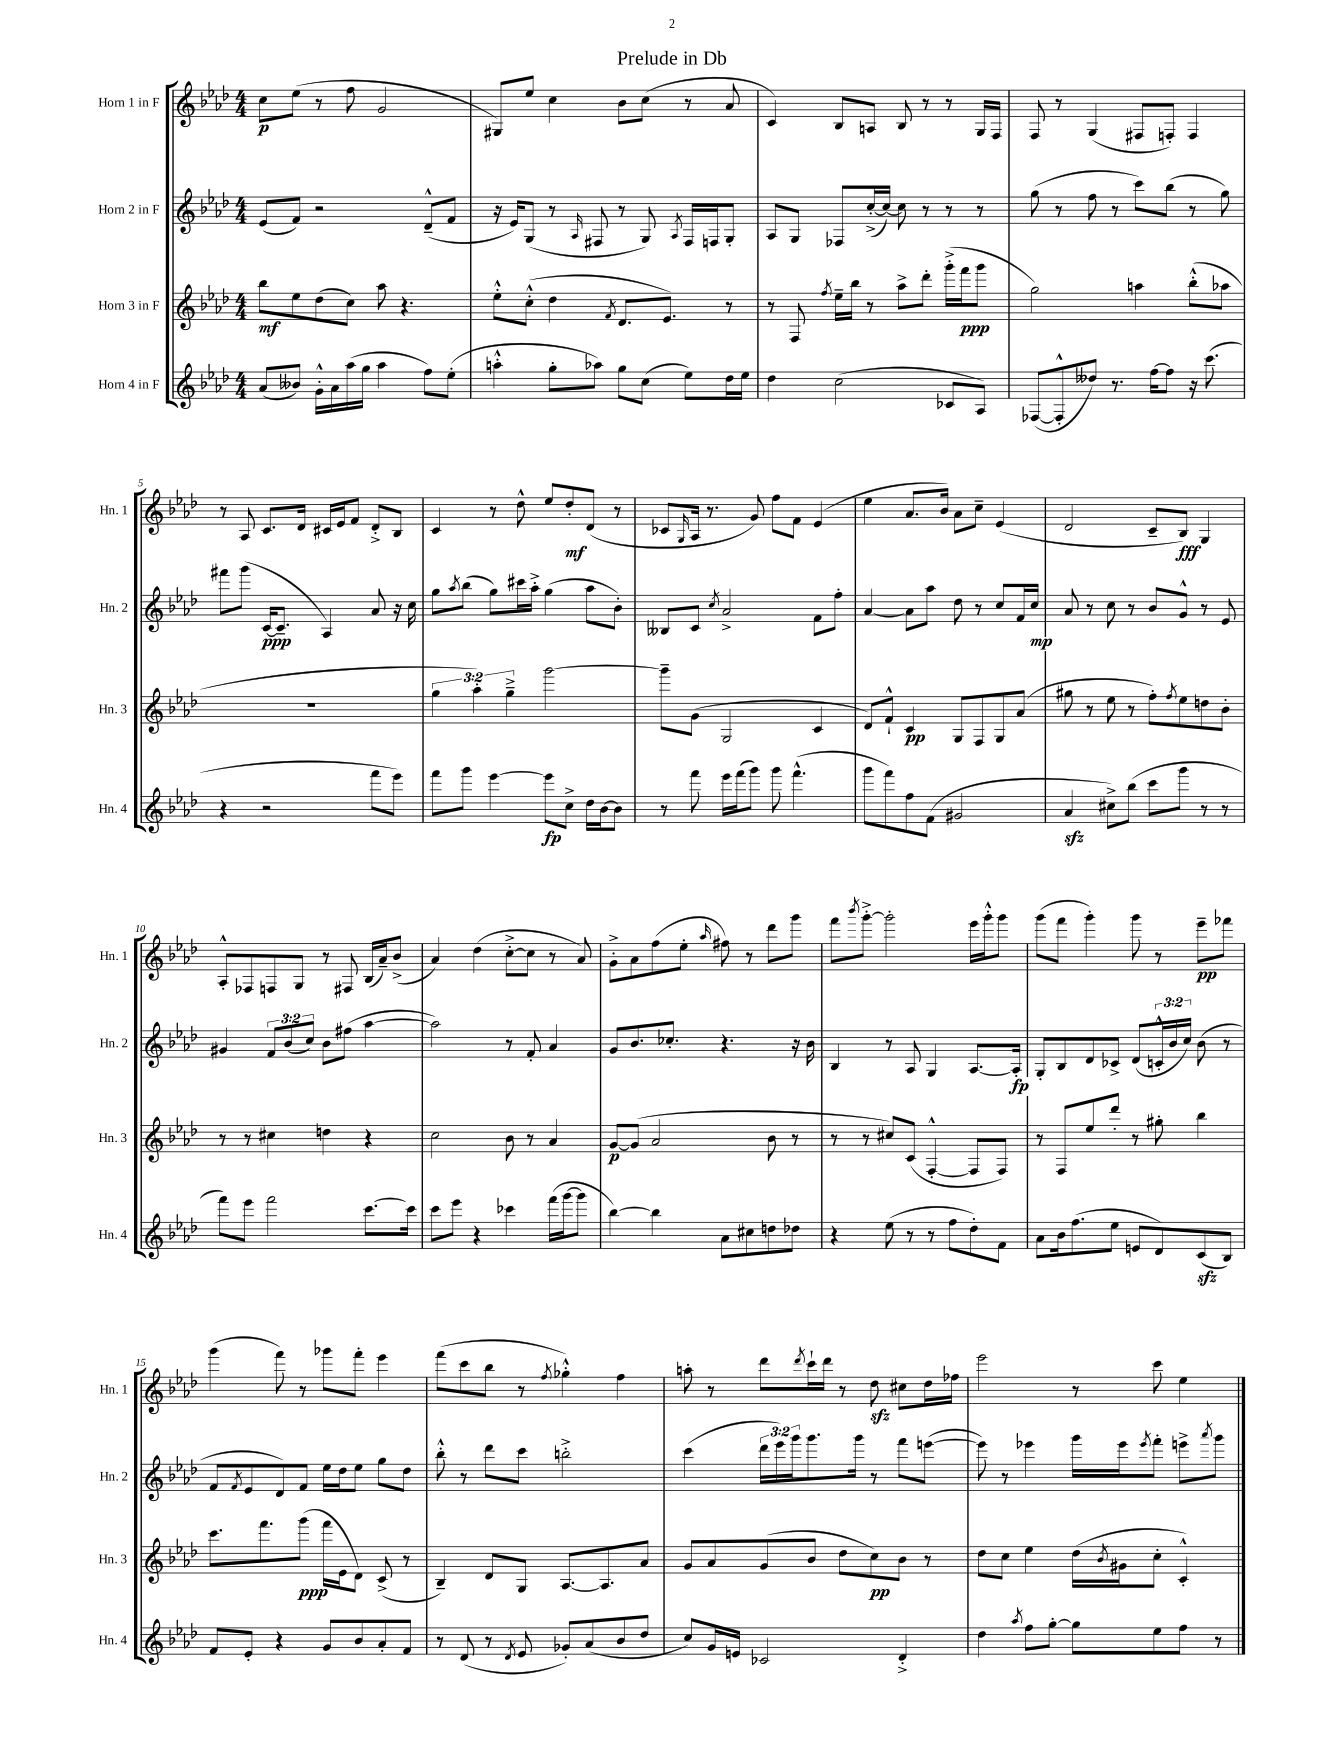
\header { title = "Prelude in Db" }
<<
\new StaffGroup <<
\new Staff = "s0" \with { instrumentName = "Horn 1 in F" shortInstrumentName = "Hn. 1" } {
    \clef treble \key aes \major \numericTimeSignature \time 4/4
    c''8\p ees''8( r8 f''8 g'2 |
    gis8) ees''8 c''4 bes'8 c''8( r8 aes'8 |
    c'4) bes8 a8 bes8 r8 r8 g16 f16 |
    f8 r8 g4( fis8 f8-.) f4 |
    r8 aes8 c'8. des'16 cis'16 ees'16 f'8 des'8-.-> bes8 |
    c'4 r8 des''8-^ ees''8 des''8-.\mf des'8( r8 |
    ces'8 \grace { g16 } aes16 r8. g'8) f''8 f'8 ees'4( |
    ees''4 aes'8. bes'16) aes'8 c''8-- ees'4( |
    des'2 c'8-- bes8\fff) g4 |
    aes8-.-^ fes8 f8 g8 r8 fis8 bes16( aes'16--) bes'8->( |
    aes'4) des''4( c''8~-.-> c''8 r8 aes'8) |
    g'8-.-> aes'8 f''8( ees''8-. \grace { aes''16 } fis''8) r8 des'''8 g'''8 |
    f'''8 \acciaccatura { bes'''8 } g'''8~-.-> g'''2-. ees'''16 g'''16-.-^ g'''8 |
    g'''8( f'''8 g'''4-.) g'''8 r8 ees'''8--\pp fes'''8 |
    g'''4( f'''8) r8 ges'''8 f'''8-. ees'''4 |
    f'''8( c'''8 bes''8 r8 \acciaccatura { f''8 } ges''4-.-^) f''4 |
    a''8-. r8 des'''8 \acciaccatura { des'''8 } c'''16-! des'''16 r8 des''8\sfz cis''8 des''16 fes''16 |
    ees'''2 r8 c'''8 ees''4 \bar "|." |
}
\new Staff = "s1" \with { instrumentName = "Horn 2 in F" shortInstrumentName = "Hn. 2" } {
    \clef treble \key aes \major \numericTimeSignature \time 4/4 \override Staff.TupletNumber.text = #tuplet-number::calc-fraction-text
    ees'8( f'8) r2 des'8---^( f'8 |
    r16 ees'16) g8( r8 \grace { aes16 } fis8 r8 g8) \acciaccatura { aes8 } fis16 f16 g8-. |
    aes8 g8 fes8 c''16~-.->( c''16~) c''8 r8 r8 r8 |
    g''8( r8 f''8 r8 c'''8) bes''8( r8 g''8) |
    fis'''8 g'''8( c'16~\ppp c'8.-- aes4) aes'8 r16 c''16 |
    g''8 \acciaccatura { aes''8 } bes''8( g''8) cis'''16 aes''16-.-> g''4( aes''8 bes'8-.) |
    beses8 c'8 \acciaccatura { c''8 } aes'2-> f'8 f''8-. |
    aes'4~ aes'8 aes''8 des''8 r8 c''8 f'16 c''16\mp |
    aes'8 r8 c''8 r8 bes'8 g'8-^ r8 ees'8 |
    gis'4 \tuplet 3/2 { f'8 bes'8( c''8) } bes'8 fis''8( aes''4~ |
    aes''2) r8 f'8-. aes'4 |
    g'8 bes'8. ces''8.-. r4. r16 bes'16 |
    bes4 r8 aes8 g4 aes8.~ aes16-.\fp |
    g8-. bes8 des'8 ces'8-> des'8( \tuplet 3/2 { c'16-.-^ bes'16 c''16) } bes'8( r8 |
    f'8 \acciaccatura { f'8 } ees'8 des'8) f'8 ees''16 des''16 ees''8 g''8 des''8 |
    bes''8-.-^ r8 des'''8 c'''8 b''2-.-> |
    c'''4( \tuplet 3/2 { des'''16 ees'''16) g'''16 } g'''8. g'''16 r8 f'''8 e'''8~( |
    e'''8) r8 ees'''4 g'''16 ees'''16 \acciaccatura { ees'''8 } f'''8-. e'''8-> \acciaccatura { aes'''8 } g'''8 \bar "|." |
}
\new Staff = "s2" \with { instrumentName = "Horn 3 in F" shortInstrumentName = "Hn. 3" } {
    \clef treble \key aes \major \numericTimeSignature \time 4/4 \override Staff.TupletNumber.text = #tuplet-number::calc-fraction-text
    bes''8\mf ees''8 des''8( c''8) aes''8 r4. |
    ees''8-.-^ c''8-.-^( des''4 \acciaccatura { f'8 } des'8. ees'8.) r8 |
    r8 f8 \acciaccatura { f''8 } ees''16-- bes''16 r8 aes''8-> des'''8-. g'''16-.->( f'''16\ppp g'''8 |
    g''2) a''4 bes''8-.-^( aes''8 |
    R1 |
    \tuplet 3/2 { g''4 aes''4-.) g''4---> } g'''2~ |
    g'''8-- g'8( g2 c'4 |
    des'8) f'8-!-^ c'4\pp g8 f8 g8 aes'8( |
    gis''8 r8 ees''8 r8 f''8-.) \acciaccatura { f''8 } ees''8 d''8 bes'8-. |
    r8 r8 cis''4 d''4 r4 |
    c''2 bes'8 r8 aes'4 |
    g'8~\p g'8( aes'2 bes'8 r8 |
    r8 r8 cis''8) c'8( f4~-.-^ f8 f8) |
    r8 f8 ees''8 des'''8-. r8 gis''8-. bes''4 |
    c'''8. f'''8. g'''8\ppp( f'''16 ees'16 des'8) c'8->( r8 |
    bes4--) des'8 g8 aes8.~ aes8. aes'8 |
    g'8 aes'8 g'8( bes'8 des''8 c''8\pp) bes'8 r8 |
    des''8 c''8 ees''4 des''16( \acciaccatura { bes'8 } gis'16 c''8-. c'4-.-^) \bar "|." |
}
\new Staff = "s3" \with { instrumentName = "Horn 4 in F" shortInstrumentName = "Hn. 4" } {
    \clef treble \key aes \major \numericTimeSignature \time 4/4
    aes'8( beses'8) g'16-.-^ aes'16 aes''16( g''16 aes''4 f''8) ees''8-.( |
    a''4-.-^ g''8-. aes''8) g''8 c''8( ees''8) des''16 ees''16 |
    des''4 c''2( ces'8 aes8) |
    fes8~( fes8-.-^ deses''8) r8. f''16~ f''8 r16 c'''8.( |
    r4 r2 f'''8 ees'''8) |
    f'''8 g'''8 ees'''4~ ees'''8\fp c''8-> des''16 bes'16~ bes'8 |
    r8 f'''8 ees'''16 f'''16( g'''8) g'''8 f'''4.-^( |
    g'''8 f'''8) f''8 f'8( gis'2 |
    aes'4\sfz cis''8->) bes''8( c'''8 g'''8 r8 r8 |
    f'''8) ees'''8 f'''2 c'''8.~ c'''16 |
    c'''8 ees'''8 r4 ces'''4 f'''16( g'''16~ g'''8 |
    bes''4~) bes''4 aes'8 cis''8 d''8 des''8 |
    r4 ees''8( r8 r8 f''8 des''8-.) f'8 |
    aes'8 bes'16 f''8.( ees''8 e'8 des'8) c'8\sfz( bes8) |
    f'8 ees'8-. r4 g'8 bes'8 aes'8-. f'8 |
    r8 des'8( r8 \acciaccatura { des'8 } ees'8 ges'8-.) aes'8( bes'8 des''8 |
    c''8) g'16 e'16 ces'2 des'4-.-> |
    des''4 \acciaccatura { aes''8 } f''8 g''8~-. g''8 ees''8 f''8 r8 \bar "|." |
}
>>
>>
